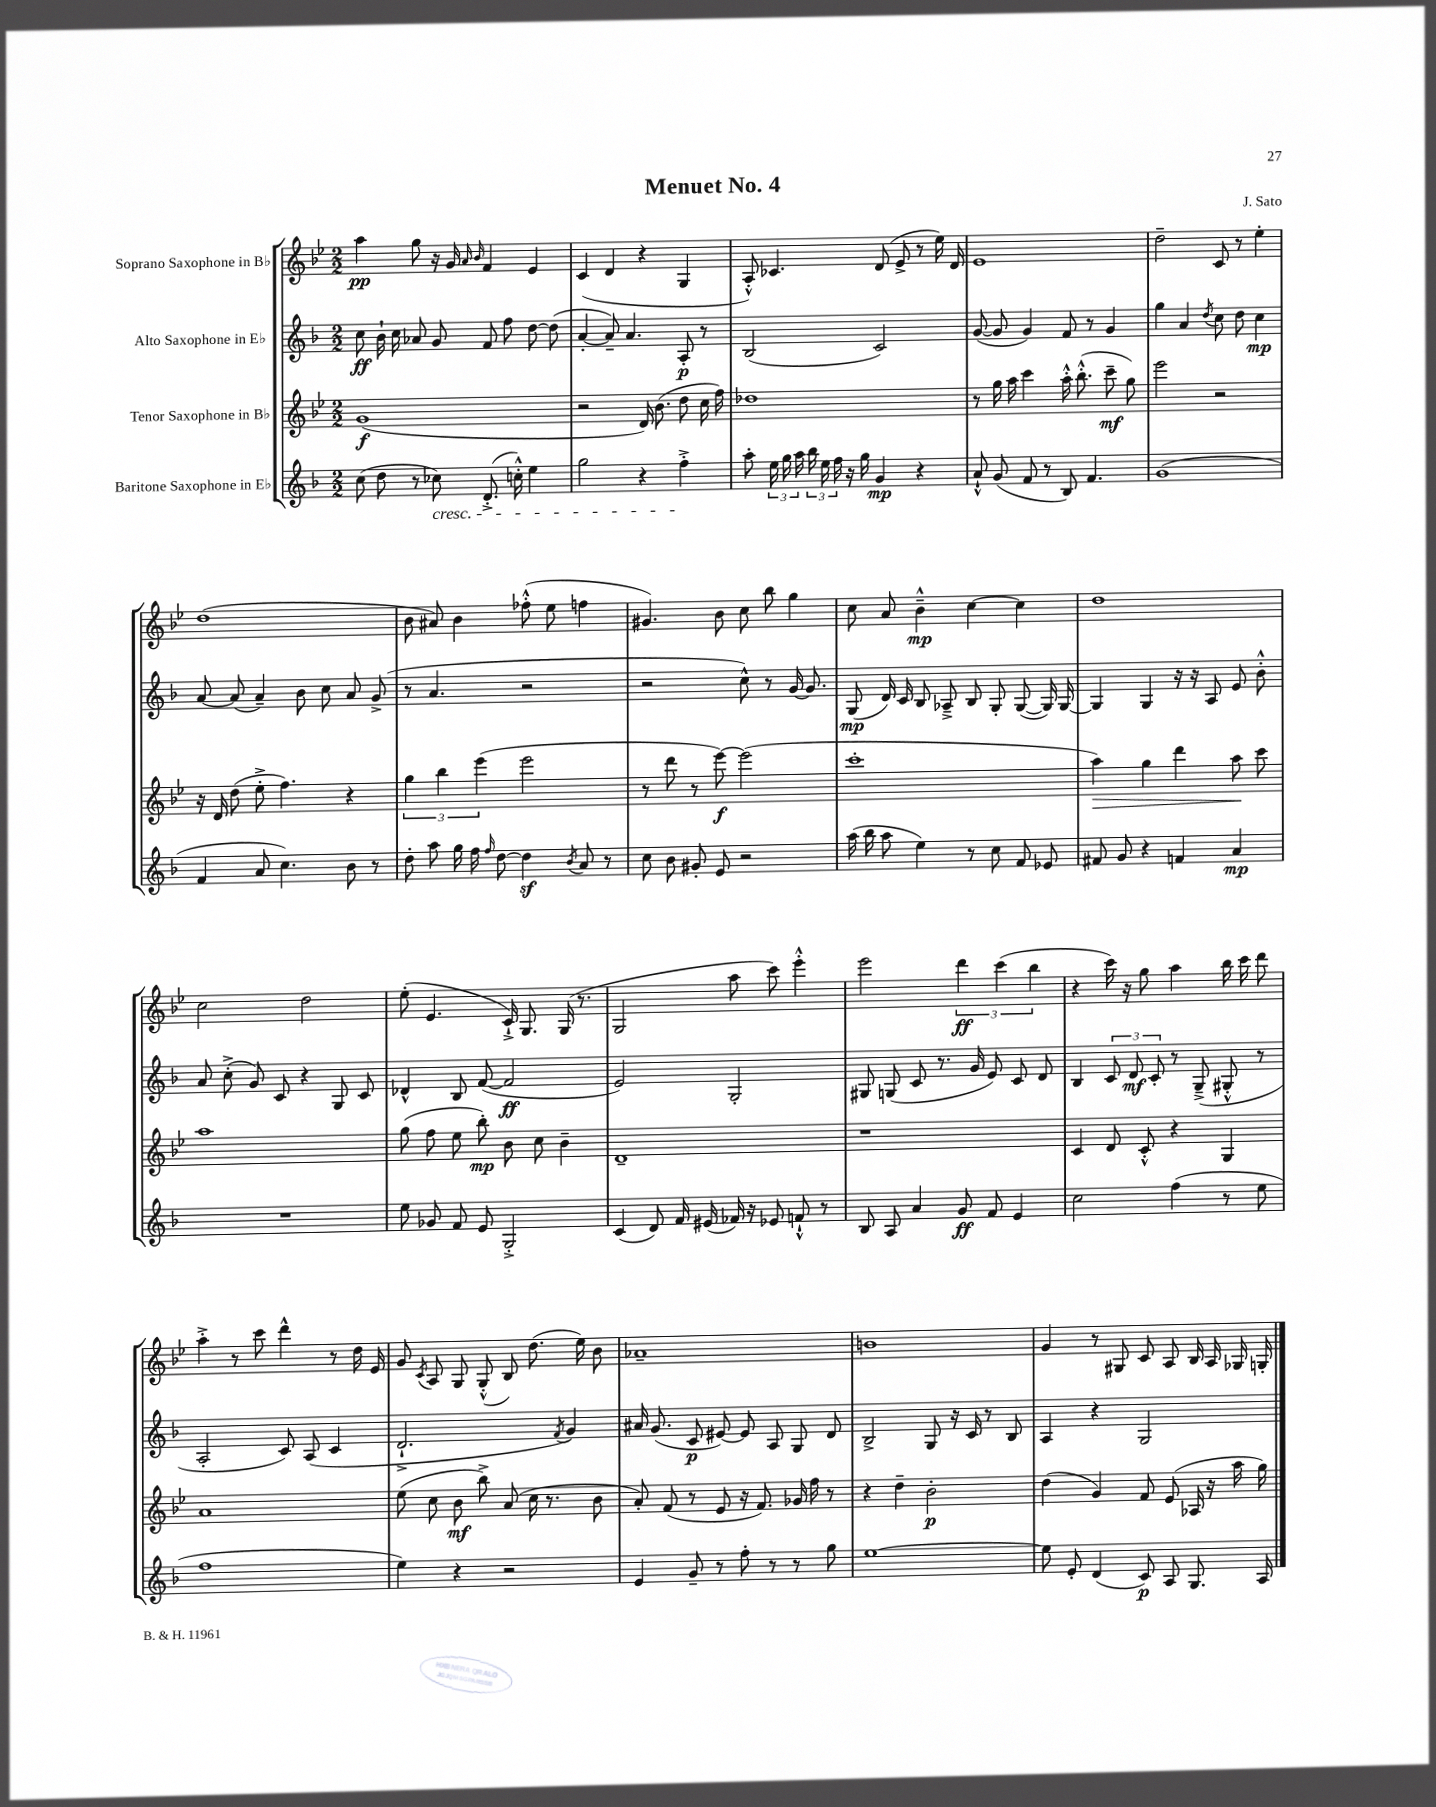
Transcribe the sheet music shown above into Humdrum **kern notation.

**kern	**kern	**kern	**kern
*staff4	*staff3	*staff2	*staff1
*clefG2	*clefG2	*clefG2	*clefG2
*k[b-]	*k[b-e-]	*k[b-]	*k[b-e-]
*M2/2	*M2/2	*M2/2	*M2/2
(8cc\	(1g	8cc\	4aa\
8dd\	.	16b-`\	.
.	.	16cc\	.
8r	.	8a-/	8gg\
8cc-\)	.	8g/	16r
.	.	.	16g/
.	.	.	16qqa/
.	.	.	16qqb-/
(8.d'^/	.	8f/	4f/
.	.	8ff\	.
16cc'^^\)	.	.	.
4ee\	.	[8dd\	4e-/
.	.	(8dd\]	.
=	=	=	=
2gg\	2r	[4a'/	(4c/
.	.	8a~/])	4d/
.	.	4.a/	.
4r	16d/)	.	4r
.	(8.b-\	.	.
4ff'^\	8dd\	8A'/	4G/
.	16cc\	8r	.
.	16ff\)	.	.
=	=	=	=
8aa'\	1dd-	(2B-/	8A'^^/)
24ee\	.	.	4.c-/
24gg\	.	.	.
24aa\	.	.	.
24bb-\	.	.	.
24ee\	.	.	.
24ff\	.	.	.
16r	.	.	.
16gg\	.	.	.
4g/	.	2c/)	(8d/
.	.	.	8e-^/
4r	.	.	8r
.	.	.	16ee-\)
.	.	.	16d/
=	=	=	=
8a`^^/	8r	([8g/	1e-
(8g/	16gg\	8g/]	.
.	16aa\	.	.
8f/	4ccc\	4g/)	.
8r	.	.	.
8B-/)	16aa'^^\	8f/	.
.	(8.bb-'^^\	.	.
4.f/	.	8r	.
.	8ccc~\	4g/	.
.	8gg\)	.	.
=	=	=	=
(1g	2eee-\	4gg\	2dd~\
.	.	4a/	.
.	.	8qdd/	.
.	2r	8cc\	8c/
.	.	8dd\	8r
.	.	4cc\	4ee-'\
=	=	=	=
4f/	16r	[8a/	(1dd
.	16d/	.	.
.	(8dd\	(8a/]	.
8a/	8ee-'^\	4a~/)	.
4.cc\)	4.ff\)	.	.
.	.	8b-\	.
.	.	8cc\	.
8b-\	4r	8a/	.
8r	.	(8g^/	.
=	=	=	=
8dd'\	6gg\	8r	8b-\
8aa\	.	4.a/	8a#/)
.	6bb-\	.	.
16gg\	.	.	4b-\
16ff\	.	.	.
.	(6eee-\	.	.
16qqff/	.	.	.
[8dd\	.	.	.
4dd\]	2eee-\	2r	(8ff-'^^\
.	.	.	8ee-\
8qb-/	.	.	.
8a/	.	.	4ff\
8r	.	.	.
=	=	=	=
8cc\	8r	2r	4.g#/)
8b-\	8ddd\	.	.
8g#'/	8r	.	.
8e/	[8eee-\)	.	8b-\
2r	(2eee-\]	8cc^^\)	8cc\
.	.	8r	8bb-\
.	.	[16g/	4gg\
.	.	8.g/]	.
=	=	=	=
(16aa\	1ccc'	(8G/	8cc\
16bb-\	.	.	.
8aa\	.	16d/)	8a/
.	.	16c/	.
4ee\)	.	8B-/	4b-~^^\
.	.	8A-~^/	.
8r	.	8B-/	[4cc\
8cc\	.	8G'/	.
8f/	.	([8G/	4cc\]
8e-/	.	16G/])	.
.	.	[16G/	.
=	=	=	=
8f#/	4aa\)	4G/]	1dd
8g/	.	.	.
4r	4gg\	4G/	.
4f/	4ddd\	16r	.
.	.	16r	.
.	.	8A/	.
4a/	8aa\	8e/	.
.	8ccc\	8b-'^^\	.
=	=	=	=
1r	1aa	8a/	2cc\
.	.	(8cc'^\	.
.	.	8g/)	.
.	.	8c/	.
.	.	4r	2dd\
.	.	8G/	.
.	.	8c/	.
=	=	=	=
8ee\	(8gg\	4d-^^/	(8ee-'\
8g-/	8ff\	.	4.e-/
8f/	8ee-\	8B-/	.
8e/	8bb-'\)	([8f/	.
2G'^/	8b-\	2f/]	16c`^/)
.	.	.	8.G/
.	8cc\	.	.
.	4b-~\	.	(16G/
.	.	.	8.r
=	=	=	=
(4c/	1d~	2e/)	2G/
8d/)	.	.	.
16f/	.	.	.
(16e#/	.	.	.
16f-/)	.	2G'/	8aa\
16r	.	.	.
8e-/	.	.	8ccc\)
8f`^^/	.	.	4eee-'^^\
8r	.	.	.
=	=	=	=
8B-/	1r	8G#/	2eee-\
8A/	.	(8G/	.
4a/	.	8c/	.
.	.	8.r	.
8g/	.	.	6ddd\
.	.	16g/	.
8f/	.	8e/)	.
.	.	.	(6ccc\
4e/	.	8c/	.
.	.	.	6bb-\
.	.	8d/	.
=	=	=	=
2cc\	4c/	4B-/	4r
.	8d/	12c/	16ccc\)
.	.	.	16r
.	.	12d/	.
.	8c'^^/	.	8gg\
.	.	12c'/	.
(4ff\	4r	8r	4aa\
.	.	(8G~^/	.
8r	4G/	8G#'^^/	16bb-\
.	.	.	16ccc\
8ee\	.	8r	8ddd\
=	=	=	=
1ff	1a	2A'/	4aa'^\
.	.	.	8r
.	.	.	8ccc\
.	.	8c/)	4ddd^^\
.	.	(8A/	.
.	.	4c/	8r
.	.	.	16dd\
.	.	.	16e-/
=	=	=	=
4ee\)	(8ee-\	2.d`^/	8g/
.	.	.	8qc/
.	8cc\	.	8A/
4r	8b-\	.	8G/
.	8bb-^\)	.	(8G'^^/
2r	(8a/	.	8B-/)
.	16cc\	.	(8.dd\
.	8.r	.	.
.	.	8qf/	.
.	.	4g/)	.
.	.	.	16ee-\)
.	8b-\	.	8b-\
=	=	=	=
4e/	8a'/)	16a#/	1a-~
.	.	(8.g/	.
.	(8f/	.	.
8g~/	8r	8c/	.
8r	8e-/	[8e#/)	.
8ff'\	16r	8e#/]	.
.	8.f/)	.	.
8r	.	8A/	.
8r	16g-/	8G/	.
.	16ff\	.	.
8gg\	8r	8d/	.
=	=	=	=
[1ee	4r	2B-^/	1b
.	4dd~\	.	.
.	2b-'\	8G/	.
.	.	16r	.
.	.	16c/	.
.	.	8r	.
.	.	8B-/	.
=	=	=	=
8ee\]	(4dd\	4A/	4g/
8e'/	.	.	.
(4d/	4g/)	4r	8r
.	.	.	8G#/
8c/)	8f/	2G/	8c/
8A/	(8e-/	.	8A/
8.G/	16A-/	.	16B-/
.	16r	.	16A/
.	16aa\	.	16G-/
16A/	16gg\)	.	16G'/
==	==	==	==
*-	*-	*-	*-
